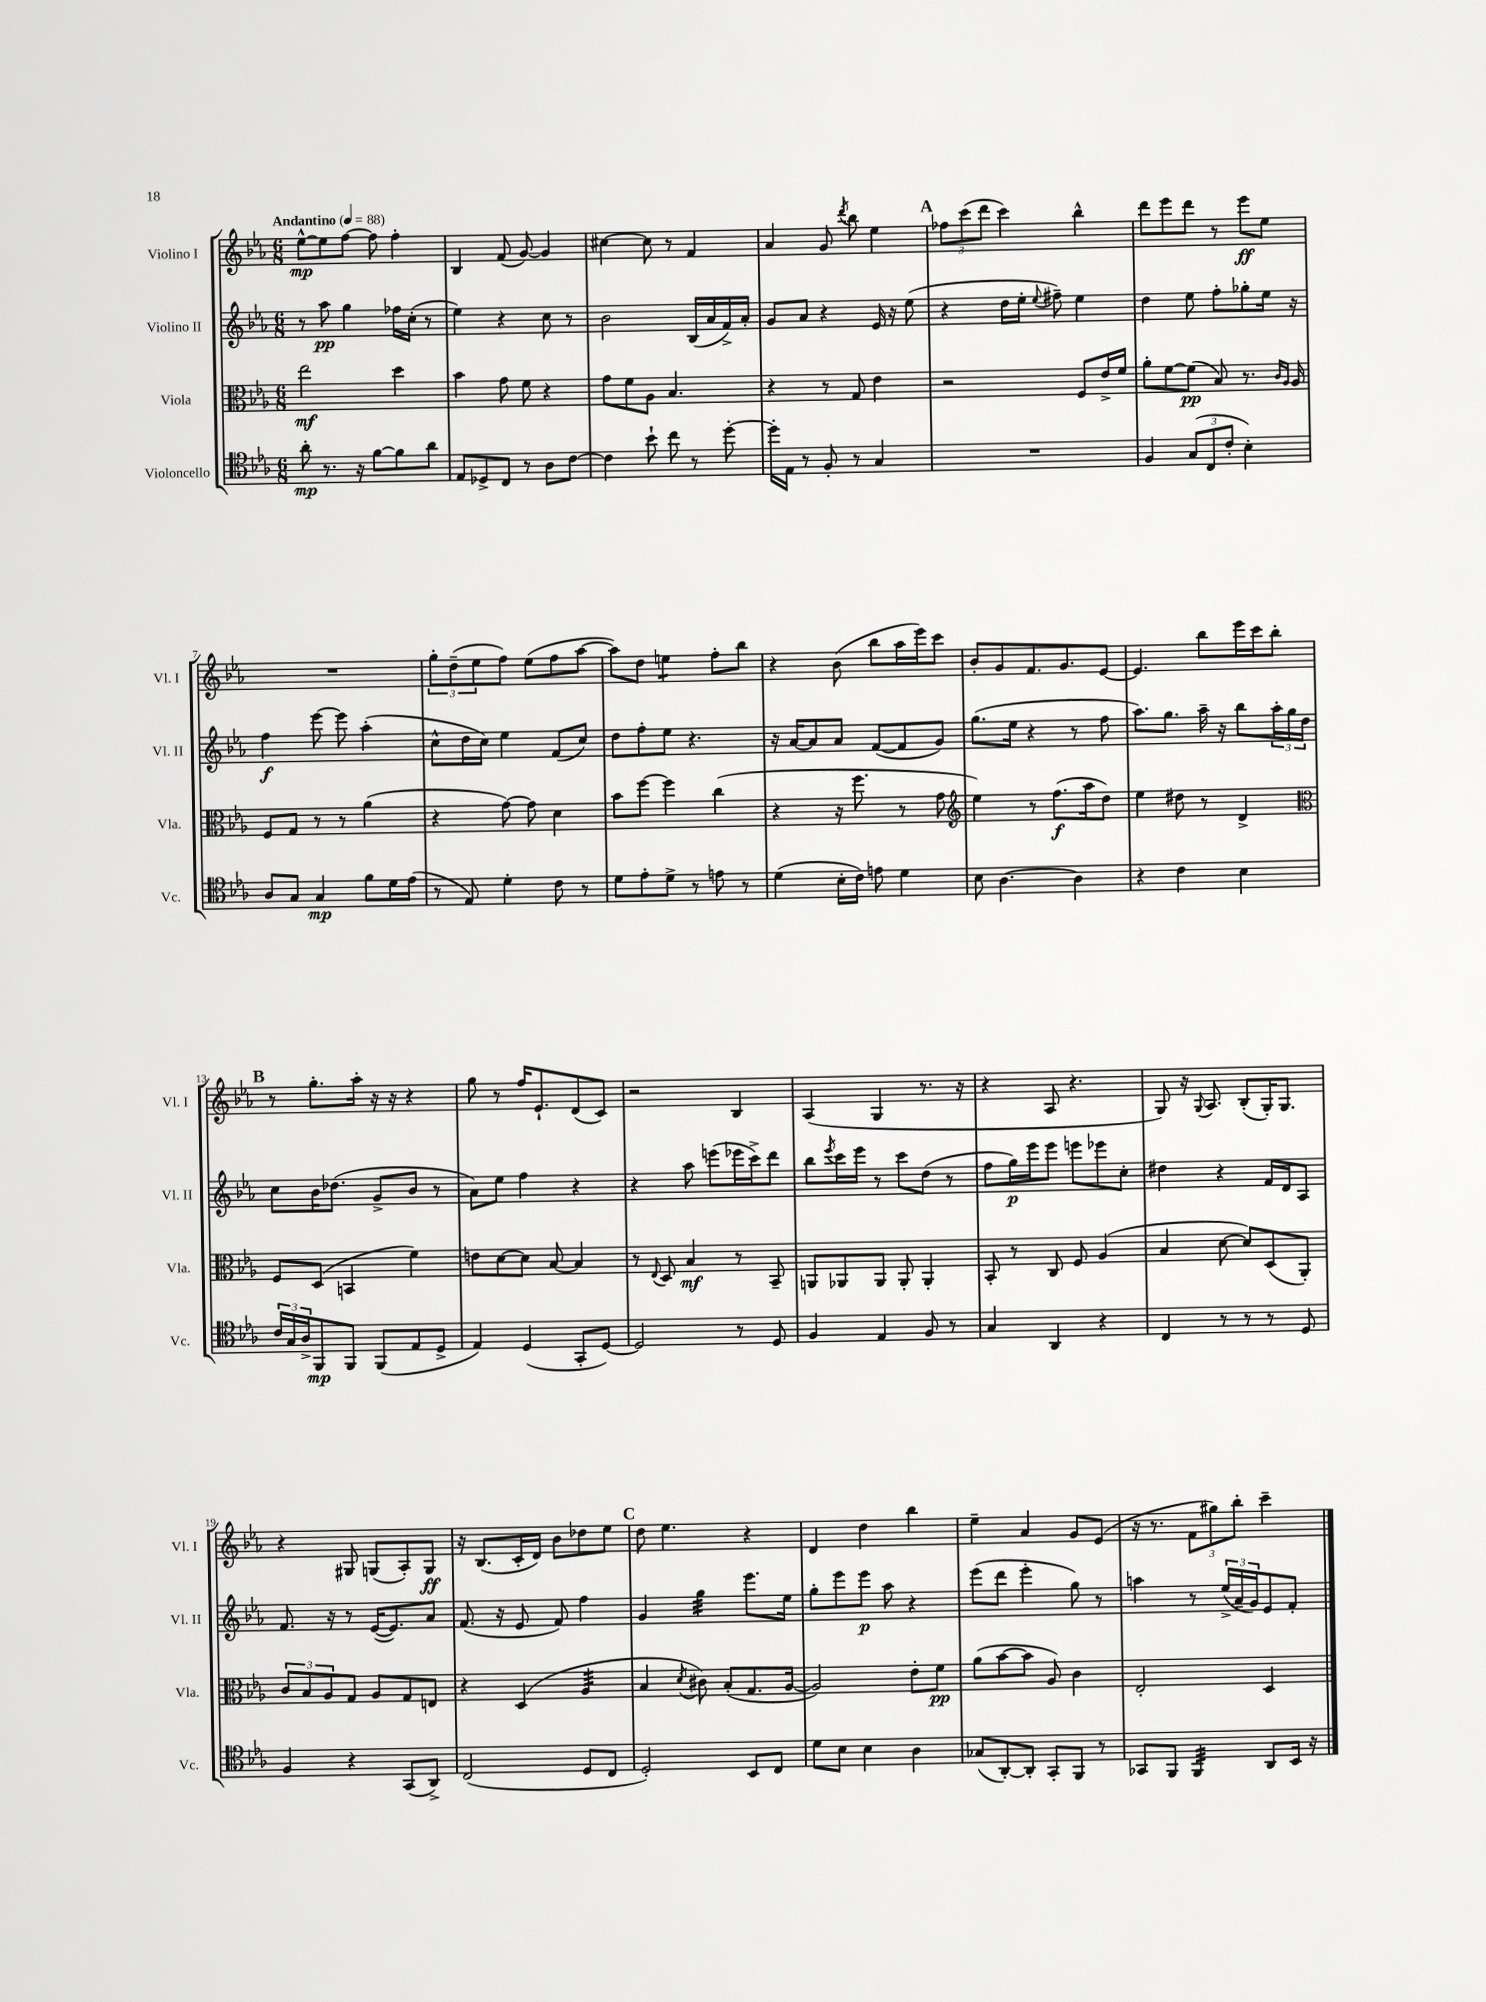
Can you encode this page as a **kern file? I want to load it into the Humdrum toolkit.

**kern	**dynam	**kern	**dynam	**kern	**dynam	**kern	**dynam
*part4	*part4	*part3	*part3	*part2	*part2	*part1	*part1
*staff4	*staff4	*staff3	*staff3	*staff2	*staff2	*staff1	*staff1
*I"Violoncello	*	*I"Viola	*	*I"Violino II	*	*I"Violino I	*
*I'Vc.	*	*I'Vla.	*	*I'Vl. II	*	*I'Vl. I	*
*clefC4	*	*clefC3	*	*clefG2	*	*clefG2	*
*k[b-e-a-]	*	*k[b-e-a-]	*	*k[b-e-a-]	*	*k[b-e-a-]	*
*M6/8	*	*M6/8	*	*M6/8	*	*M6/8	*
*MM88	*	*MM88	*	*MM88	*	*MM88	*
=1	=1	=1	=1	=1	=1	=1	=1
!	!	!	!	!	!	!LO:TX:a:B:t=Andantino	!
8a-'\	mp	2ee-\	mf	8r	.	[8ee-^^\L	mp
8.r	.	.	.	8aa-\	pp	8ee-\]	.
.	.	.	.	4gg\	.	[8ff\J	.
16r	.	.	.	.	.	.	.
[8f\L	.	.	.	.	.	8ff\]	.
8f\]	.	4dd\	.	16ff-X\LL	.	4ff'\	.
.	.	.	.	(16cc'\JJ	.	.	.
8a-\J	.	.	.	8r	.	.	.
=2	=2	=2	=2	=2	=2	=2	=2
8E-/L	.	4b-\	.	4ee-\)	.	4B-/	.
8D-X^/	.	.	.	.	.	.	.
8C/J	.	8g\	.	4r	.	(8f/	.
8r	.	8f\	.	.	.	[8g/)	.
8A-\L	.	4r	.	8cc\	.	4g/]	.
[8c\J	.	.	.	8r	.	.	.
=3	=3	=3	=3	=3	=3	=3	=3
4c\]	.	8g\L	.	2b-\	.	[4cc#X\	.
.	.	8f\	.	.	.	.	.
8b-`\	.	8A-\J	.	.	.	8cc#\]	.
8cc\	.	4.B-/	.	.	.	8r	.
8r	.	.	.	(16B-/LL	.	4f/	.
.	.	.	.	16a-/	.	.	.
[8dd'\	.	.	.	16f^/)	.	.	.
.	.	.	.	16a-'/JJ	.	.	.
=4	=4	=4	=4	=4	=4	=4	=4
16dd'\LL]	.	4r	.	8g/L	.	4a-/	.
16E-\JJ	.	.	.	.	.	.	.
8r	.	.	.	8a-/J	.	.	.
8F'/	.	8r	.	4r	.	8g/	.
.	.	.	.	.	.	8qddd/	.
8r	.	8G/	.	.	.	8bb-\	.
4G/	.	4e-\	.	16e-/	.	4ee-\	.
.	.	.	.	16r	.	.	.
.	.	.	.	(8ee-\	.	.	.
!!LO:REH:place=s1:t=A
=5	=5	=5	=5	=5	=5	=5	=5
2.r	.	2r	.	4r	.	12ff-X\L	.
.	.	.	.	.	.	(12ccc\	.
.	.	.	.	.	.	12ddd\J	.
.	.	.	.	16dd\LL	.	4ccc\)	.
.	.	.	.	16ee-'\JJ	.	.	.
.	.	.	.	8qqee-/	.	.	.
.	.	.	.	8ff#X~\)	.	.	.
.	.	8F/L	.	4ee-\	.	4bb-^^\	.
.	.	16e-^/L	.	.	.	.	.
.	.	16f/JJ	.	.	.	.	.
=6	=6	=6	=6	=6	=6	=6	=6
4F/	.	8a-'\L	.	4dd\	.	8ddd\L	.
.	.	[8f\	.	.	.	8eee-\	.
(12G/L	.	(8f\J]	pp	8ee-\	.	8ddd\J	.
12C/	.	.	.	.	.	.	.
.	.	8B-/)	.	8ff'\L	.	8r	.
12c'/J	.	.	.	.	.	.	.
4B-'\)	.	8.r	.	8gg-X'\	.	8eee-\L	ff
.	.	.	.	16ee-\Jk	.	8ee-\J	.
.	.	16qqc/LL	.	.	.	.	.
.	.	16qqA-/JJ	.	.	.	.	.
.	.	16A-/	.	16r	.	.	.
!!LO:LB:g=z
=7	=7	=7	=7	=7	=7	=7	=7
8A-/L	.	8F/L	.	4ff\	f	2.r	.
8G/J	.	8G/J	.	.	.	.	.
4G/	mp	8r	.	[8eee-\	.	.	.
.	.	8r	.	8eee-\]	.	.	.
8f\L	.	(4a-\	.	(4aa-'\	.	.	.
16d\L	.	.	.	.	.	.	.
(16e-\JJ	.	.	.	.	.	.	.
=8	=8	=8	=8	=8	=8	=8	=8
8r	.	4r	.	8cc^^\L	.	12gg'\L	.
.	.	.	.	.	.	(12dd~\	.
8E-/)	.	.	.	16dd\L	.	.	.
.	.	.	.	.	.	12ee-\	.
.	.	.	.	16cc\JJ)	.	.	.
4d'\	.	[8g\)	.	4ee-\	.	8ff\J)	.
.	.	8g\]	.	.	.	(8ee-\L	.
8c\	.	4d\	.	(8f/L	.	8ff\	.
8r	.	.	.	8cc/J)	.	[8aa-\J	.
=9	=9	=9	=9	=9	=9	=9	=9
8d\L	.	8b-\L	.	8dd\L	.	8aa-\L])	.
8e-'\	.	[8ff\J	.	8ff'\	.	8dd\J	.
*	*	*	*	*	*	*tremolo	*
8d^\J	.	4ff\]	.	8ee-\J	.	8een\L	.
8r	.	.	.	4.r	.	8een\J	.
*	*	*	*	*	*	*Xtremolo	*
8en\	.	(4cc\	.	.	.	8ff'\L	.
8r	.	.	.	.	.	8bb-\J	.
=10	=10	=10	=10	=10	=10	=10	=10
(4d\	.	4r	.	16r	.	4r	.
.	.	.	.	[16a-/KL	.	.	.
.	.	.	.	8a-/]	.	.	.
16B-'\LL	.	16r	.	8a-/J	.	(8b-\	.
16c\JJ)	.	8.ff\	.	.	.	.	.
8en\	.	.	.	([8f/L	.	8bb-\L	.
4d\	.	8r	.	8f/]	.	16aa-\L	.
.	.	.	.	.	.	16eee-\J)	.
.	.	8g\	.	8g/J)	.	8ccc\J	.
=11	=11	=11	=11	=11	=11	=11	=11
*	*	*clefG2	*	*	*	*	*
8B-\	.	4ee-\)	.	(8.gg\L	.	8b-'/L	.
[4.A-\	.	.	.	.	.	8g/	.
.	.	.	.	16ee-\Jk	.	.	.
.	.	8r	.	4r	.	8.f/	.
.	.	(8.ff\L	f	.	.	.	.
.	.	.	.	.	.	8.g/	.
4A-\]	.	.	.	8r	.	.	.
.	.	16aa-\k	.	.	.	.	.
.	.	8dd\J)	.	8ff\	.	[8e-/J	.
=12	=12	=12	=12	=12	=12	=12	=12
4r	.	4ee-\	.	8.aa-\L)	.	4.e-/]	.
.	.	.	.	8.gg\J	.	.	.
4c\	.	8dd#X\	.	.	.	.	.
.	.	8r	.	16aa-~\	.	8bb-\L	.
.	.	.	.	16r	.	.	.
4B-\	.	4d^/	.	8bb-\L	.	16eee-\L	.
.	.	.	.	.	.	16ccc\J	.
.	.	.	.	24aa-'\L	.	8bb-'\J	.
.	.	.	.	24gg\	.	.	.
.	.	.	.	24dd\JJ	.	.	.
!!LO:LB:g=z
!!LO:REH:place=s1:t=B
=13	=13	=13	=13	=13	=13	=13	=13
*	*	*clefC3	*	*	*	*	*
24c/LL	.	8F/L	.	8cc\L	.	8r	.
24G/	.	.	.	.	.	.	.
24A-^/J	.	.	.	.	.	.	.
8FF/	mp	(8D/J	.	16b-\K	.	8.gg'\L	.
.	.	.	.	(8.dd-X\J	.	.	.
8FF/J	.	4BBn/	.	.	.	.	.
.	.	.	.	.	.	16aa-'\Jk	.
(8FF/L	.	.	.	8g^/L	.	16r	.
.	.	.	.	.	.	16r	.
8E-/	.	4f\)	.	8b-/J	.	4r	.
8D^/J	.	.	.	8r	.	.	.
=14	=14	=14	=14	=14	=14	=14	=14
4E-/)	.	8en\L	.	8a-\L)	.	8gg\	.
.	.	[8d\	.	8ee-\J	.	8r	.
(4D/	.	8d\J]	.	4ff\	.	16ff/KL	.
.	.	.	.	.	.	8.e-`/	.
.	.	[8B-/	.	.	.	.	.
8GG'/L	.	4B-/]	.	4r	.	(8d/	.
[8D/J)	.	.	.	.	.	8c/J)	.
=15	=15	=15	=15	=15	=15	=15	=15
2D/]	.	8r	.	4r	.	2r	.
.	.	8qqE-/	.	.	.	.	.
.	.	8D/	.	.	.	.	.
.	.	4B-/	mf	8aa-\	.	.	.
.	.	.	.	(8eeen\L	.	.	.
8r	.	8r	.	16eee-X\L	.	4B-/	.
.	.	.	.	16ccc^\J)	.	.	.
8D/	.	8BB-~/	.	8ddd\J	.	.	.
=16	=16	=16	=16	=16	=16	=16	=16
4F/	.	8AAn/L	.	8bb-\L	.	(4A-/	.
.	.	.	.	8qeee-/	.	.	.
.	.	8AA-X/	.	16ccc\L	.	.	.
.	.	.	.	16eee-\JJ	.	.	.
4E-/	.	8AA-/J	.	8r	.	4G/	.
.	.	8AA-'/	.	8ccc\L	.	.	.
8F/	.	4AA-'/	.	(8dd\J	.	8.r	.
8r	.	.	.	8r	.	.	.
.	.	.	.	.	.	16r	.
=17	=17	=17	=17	=17	=17	=17	=17
4G/	.	8BB-'/	.	8ff\L	.	4r	.
.	.	8r	.	16gg\L)	p	.	.
.	.	.	.	16eee-\J	.	.	.
4AA-/	.	8C/	.	8eee-\J	.	8A-/	.
.	.	8F/	.	8eeen\L	.	4.r	.
4r	.	(4A-/	.	8eee-X\	.	.	.
.	.	.	.	8cc'\J	.	.	.
=18	=18	=18	=18	=18	=18	=18	=18
4C/	.	4B-/	.	4dd#X\	.	8G/)	.
.	.	.	.	.	.	16r	.
.	.	.	.	.	.	8qqG/	.
.	.	.	.	.	.	8.A-/	.
8r	.	[8d\	.	4r	.	.	.
8r	.	8d/L])	.	.	.	(8B-'/L	.
8r	.	(8D/	.	16f/LL	.	16G'/K)	.
.	.	.	.	16d/J	.	8.G/J	.
8D/	.	8AA-'/J)	.	8A-/J	.	.	.
!!LO:LB:g=z
=19	=19	=19	=19	=19	=19	=19	=19
4F/	.	12c/L	.	8.f/	.	4r	.
.	.	12B-/	.	.	.	.	.
.	.	12A-/	.	.	.	.	.
.	.	.	.	16r	.	.	.
4r	.	8G/J	.	8r	.	8G#X/	.
.	.	8A-/L	.	([16e-/KL	.	(8Gn/L	.
.	.	.	.	8.e-/])	.	.	.
(8GG/L	.	8G/	.	.	.	8A-'/)	.
8AA-^/J)	.	8En/J	.	8a-/J	.	8G/J	ff
=20	=20	=20	=20	=20	=20	=20	=20
(2C/	.	4r	.	(8.f/	.	16r	.
.	.	.	.	.	.	(8.B-/L	.
.	.	.	.	16r	.	.	.
.	.	(4D/	.	8e-/	.	16c'/L	.
.	.	.	.	.	.	16d/JJ)	.
.	.	.	.	8f/)	.	8b-\L	.
*	*	*tremolo	*	*	*	*	*
8D/L	.	32A-/LLL	.	4ff\	.	8dd-X\	.
.	.	32A-/	.	.	.	.	.
.	.	32A-/	.	.	.	.	.
.	.	32A-/	.	.	.	.	.
8C/J	.	32A-/	.	.	.	8ee-\J	.
.	.	32A-/	.	.	.	.	.
.	.	32A-/	.	.	.	.	.
.	.	32A-/JJJ	.	.	.	.	.
*	*	*Xtremolo	*	*	*	*	*
!!LO:REH:place=s1:t=C
=21	=21	=21	=21	=21	=21	=21	=21
2D'/)	.	4B-/	.	4g/	.	8dd\	.
.	.	.	.	.	.	4.ee-\	.
.	.	8qd/	.	.	.	.	.
*	*	*	*	*tremolo	*	*	*
.	.	8c#X\)	.	32gg\LLL	.	.	.
.	.	.	.	32gg\	.	.	.
.	.	.	.	32gg\	.	.	.
.	.	.	.	32gg\	.	.	.
.	.	(8B-'/L	.	32gg\	.	.	.
.	.	.	.	32gg\	.	.	.
.	.	.	.	32gg\	.	.	.
.	.	.	.	32gg\JJJ	.	.	.
*	*	*	*	*Xtremolo	*	*	*
8BB-/L	.	8.G/	.	8.eee-\L	.	4r	.
8C/J	.	.	.	.	.	.	.
.	.	[16A-/Jk	.	16ee-\Jk	.	.	.
=22	=22	=22	=22	=22	=22	=22	=22
8d\L	.	2A-/])	.	8gg'\L	.	4d/	.
8B-\J	.	.	.	8eee-\	.	.	.
4B-\	.	.	.	8eee-\J	p	4dd\	.
.	.	.	.	8aa-\	.	.	.
4A-\	.	8e-'\L	.	4r	.	4bb-\	.
.	.	8f\J	pp	.	.	.	.
=23	=23	=23	=23	=23	=23	=23	=23
(8G-X/L	.	(8a-\L	.	(8eee-\L	.	4ee-~\	.
[8AA-'/)	.	[8b-\	.	8ddd\J	.	.	.
8AA-'/J]	.	8b-\J]	.	4eee-'\	.	4a-/	.
8GG'/L	.	8A-/)	.	.	.	.	.
8FF/J	.	4c\	.	8gg\)	.	8g/L	.
8r	.	.	.	8r	.	(8e-/J	.
=24	=24	=24	=24	=24	=24	=24	=24
8GG-X/L	.	2E-'/	.	4aan\	.	16r	.
.	.	.	.	.	.	8.r	.
8FF/J	.	.	.	.	.	.	.
*tremolo	*	*	*	*	*	*	*
32FF/LLL	.	.	.	8r	.	12f\L	.
32FF/	.	.	.	.	.	.	.
32FF/	.	.	.	.	.	.	.
.	.	.	.	.	.	12gg#X\)	.
32FF/	.	.	.	.	.	.	.
32FF/	.	.	.	(24ee-^/LL	.	.	.
32FF/	.	.	.	.	.	.	.
.	.	.	.	24a-~/	.	12bb-'\J	.
32FF/	.	.	.	.	.	.	.
.	.	.	.	24g/J)	.	.	.
32FF/JJJ	.	.	.	.	.	.	.
*Xtremolo	*	*	*	*	*	*	*
8AA-/L	.	4D/	.	8e-/	.	4ccc~\	.
16BB-/Jk	.	.	.	8f'/J	.	.	.
16r	.	.	.	.	.	.	.
==	==	==	==	==	==	==	==
*-	*-	*-	*-	*-	*-	*-	*-
